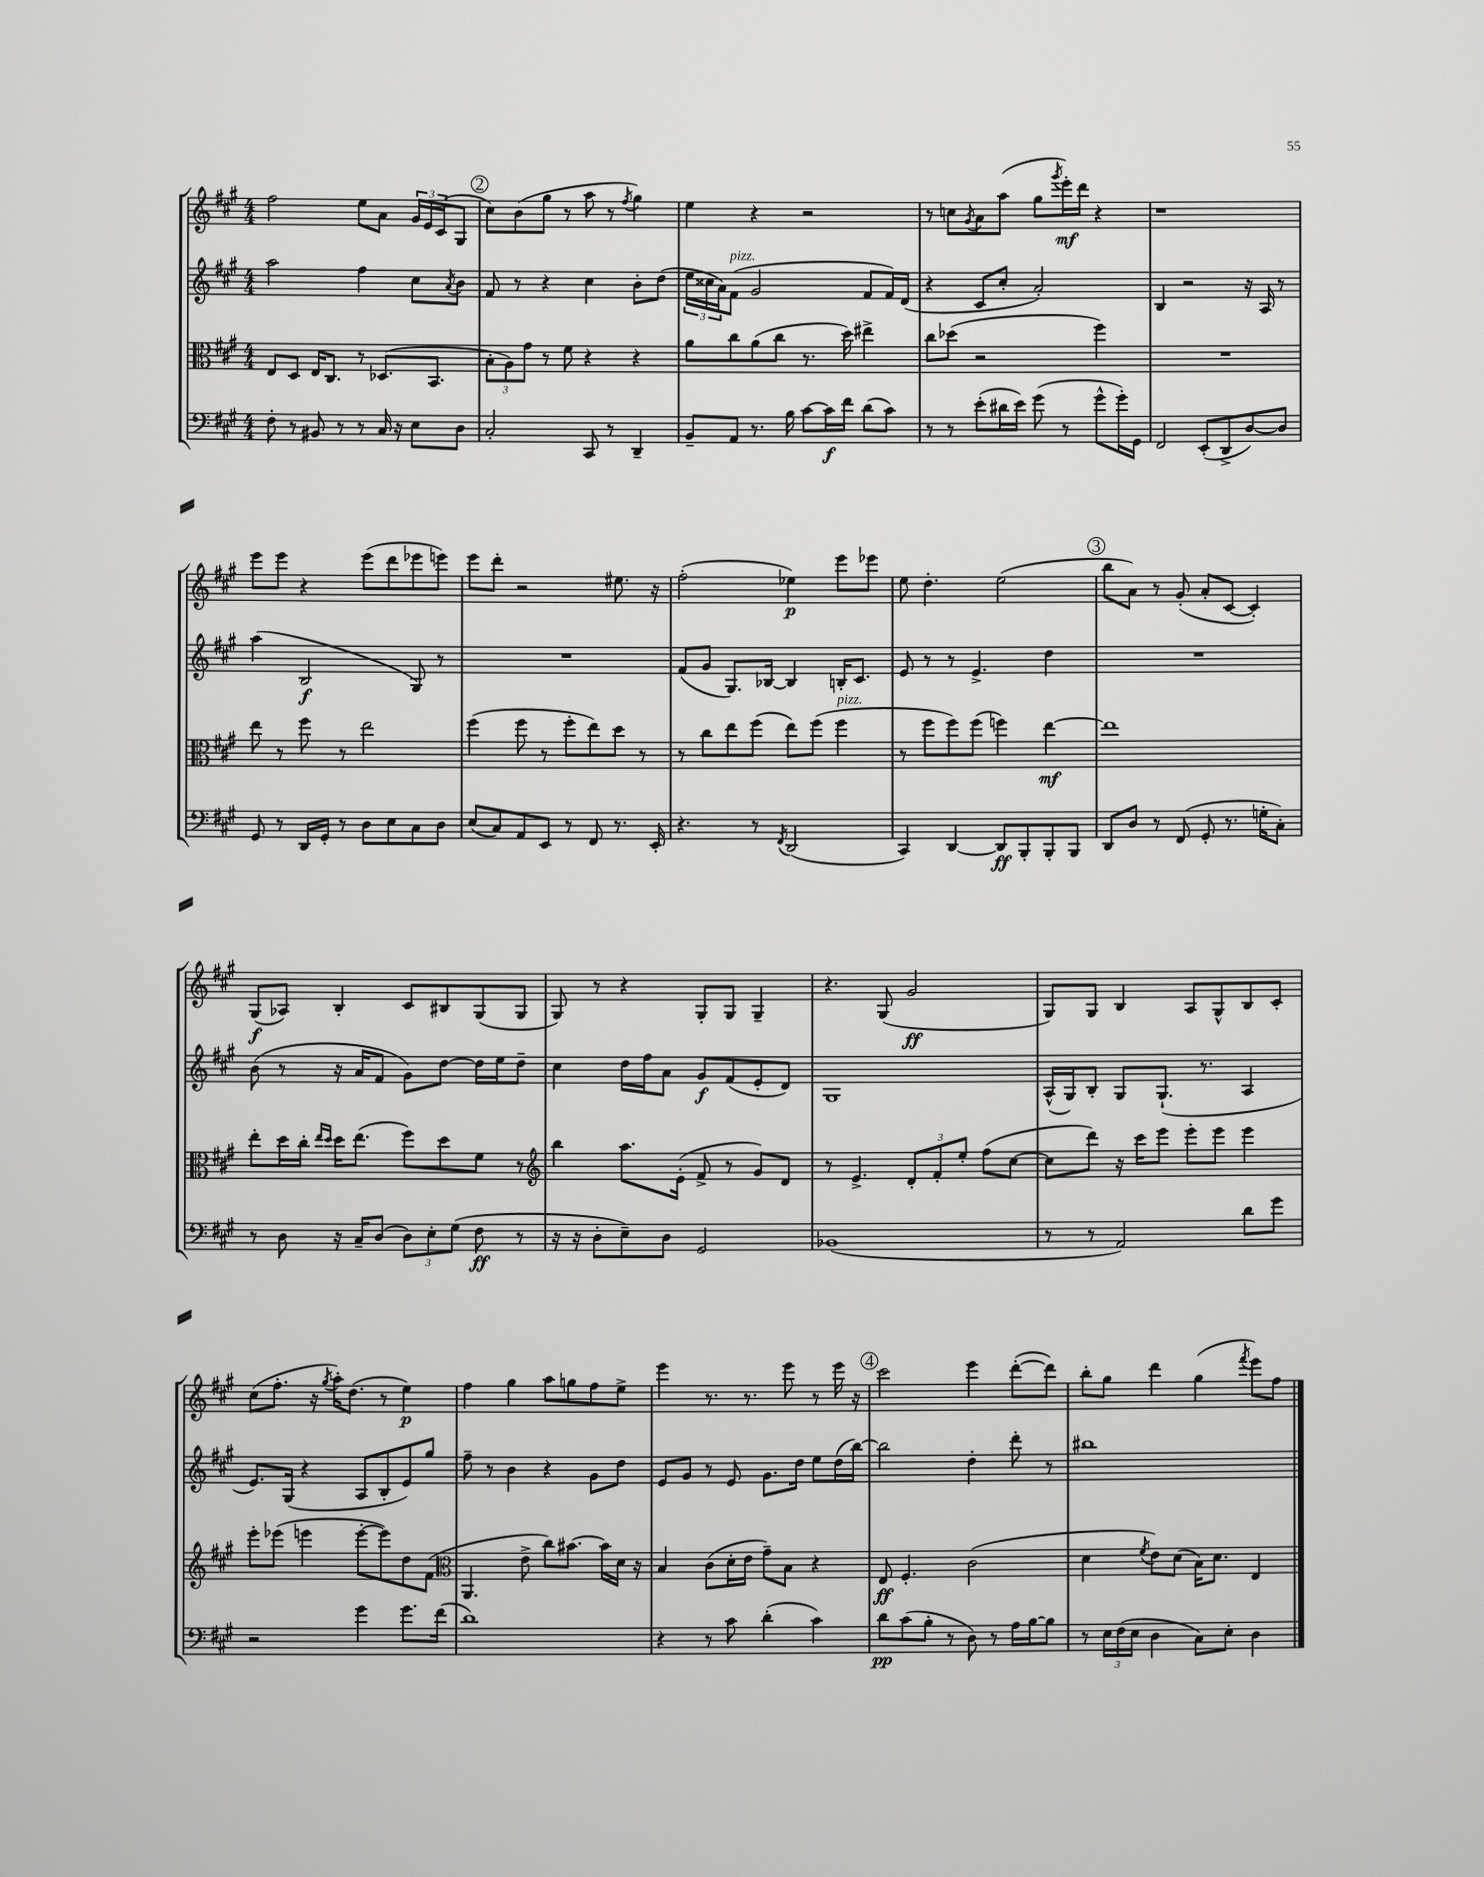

**kern	**dynam	**kern	**dynam	**kern	**dynam	**kern	**dynam
*part4	*part4	*part3	*part3	*part2	*part2	*part1	*part1
*staff4	*staff4	*staff3	*staff3	*staff2	*staff2	*staff1	*staff1
*clefF4	*	*clefC3	*	*clefG2	*	*clefG2	*
*k[f#c#g#]	*	*k[f#c#g#]	*	*k[f#c#g#]	*	*k[f#c#g#]	*
*M4/4	*	*M4/4	*	*M4/4	*	*M4/4	*
=12	=12	=12	=12	=12	=12	=12	=12
8F#'\	.	8E/L	.	2aa\	.	2ff#\	.
8r	.	8D/J	.	.	.	.	.
8BB#X/	.	16E/KL	.	.	.	.	.
.	.	8.C#/J	.	.	.	.	.
8r	.	.	.	.	.	.	.
8r	.	8r	.	4ff#\	.	8ee\L	.
16C#/	.	(8.D-X/L	.	.	.	8a\J	.
16r	.	.	.	.	.	.	.
8E\L	.	.	.	8cc#\L	.	24g#/LL	.
.	.	.	.	.	.	24e/	.
.	.	8.BB/J	.	.	.	.	.
.	.	.	.	.	.	(24c#/J	.
.	.	.	.	8qa/	.	.	.
8D\J	.	.	.	8b\J	.	8G#/J	.
!!LO:REH:place=s1:t=2
=13	=13	=13	=13	=13	=13	=13	=13
2C#'/	.	12B'\L	.	8f#/	.	8cc#\L)	.
.	.	12A\)	.	.	.	.	.
.	.	.	.	8r	.	(8b\	.
.	.	12g#\J	.	.	.	.	.
.	.	8r	.	4r	.	8gg#\J	.
.	.	8f#\	.	.	.	8r	.
8CC#/	.	4r	.	4cc#\	.	8aa\	.
8r	.	.	.	.	.	8r	.
.	.	.	.	.	.	8qff#/	.
4DD~/	.	4r	.	8b'\L	.	4gg#\)	.
.	.	.	.	(8dd\J	.	.	.
=14	=14	=14	=14	=14	=14	=14	=14
8BB~/L	.	8a\L	.	24ee\LL	.	4ee\	.
.	.	.	.	24cc##X\	.	.	.
.	.	.	.	24a\J)	.	.	.
!	!	!	!	!LO:TX:a:i:t=pizz.	!	!	!
8AA/J	.	8cc#\	.	(8f#\J	.	.	.
8.r	.	(8a\	.	2g#/	.	4r	.
.	.	8cc#\J	.	.	.	.	.
16B\	.	.	.	.	.	.	.
[8c#\L	.	8.r	.	.	.	2r	.
16c#\L]	f	.	.	.	.	.	.
16f#\JJ	.	16dd\)	.	.	.	.	.
(8d\L	.	4ee#X^\	.	8f#/L	.	.	.
8c#\J)	.	.	.	16f#/L)	.	.	.
.	.	.	.	(16d/JJ	.	.	.
=15	=15	=15	=15	=15	=15	=15	=15
8r	.	8cc#\L	.	4r	.	8r	.
8r	.	(8dd-X\J	.	.	.	8ccn\L	.
.	.	.	.	.	.	8qg#/	.
(8e'\L	.	2r	.	8c#/L	.	8a\	.
16d#X\L	.	.	.	8cc#'/J	.	(8aa\J	.
16e\JJ)	.	.	.	.	.	.	.
(8g#\	.	.	.	2a'/)	.	8gg#\L	.
.	.	.	.	.	.	8qggg#/	.
8r	.	.	.	.	.	16eee'\L)	mf
.	.	.	.	.	.	16ddd\JJ	.
8g#^^\L	.	4ff#\)	.	.	.	4r	.
16g#'\L)	.	.	.	.	.	.	.
16GG#\JJ	.	.	.	.	.	.	.
=16	=16	=16	=16	=16	=16	=16	=16
2FF#/	.	1r	.	4B/	.	1r	.
.	.	.	.	2r	.	.	.
(8EE'/L	.	.	.	.	.	.	.
8DD^/	.	.	.	.	.	.	.
[8D/)	.	.	.	16r	.	.	.
.	.	.	.	16A/	.	.	.
8D/J]	.	.	.	8r	.	.	.
!!LO:LB:g=z
=17	=17	=17	=17	=17	=17	=17	=17
8GG#/	.	8ee\	.	(4aa\	.	8eee\L	.
8r	.	8r	.	.	.	8eee\J	.
16DD/LL	.	8ff#\	.	2B/	f	4r	.
16GG#'/JJ	.	.	.	.	.	.	.
8r	.	8r	.	.	.	.	.
8D\L	.	2ee\	.	.	.	(8eee\L	.
8E\	.	.	.	.	.	8ddd\	.
8C#\	.	.	.	8G#/)	.	8eee-X\	.
8D\J	.	.	.	8r	.	8eeen\J)	.
=18	=18	=18	=18	=18	=18	=18	=18
(8E/L	.	(4ff#\	.	1r	.	8eee\L	.
8C#/)	.	.	.	.	.	8ddd'\J	.
8AA/	.	8ff#\	.	.	.	2r	.
8EE/J	.	8r	.	.	.	.	.
8r	.	8ff#'\L	.	.	.	.	.
8FF#/	.	8ee\)	.	.	.	.	.
8.r	.	8dd\J	.	.	.	8.ee#X\	.
.	.	8r	.	.	.	.	.
16EE'/	.	.	.	.	.	16r	.
=19	=19	=19	=19	=19	=19	=19	=19
4.r	.	8r	.	(8f#/L	.	(2ff#'\	.
.	.	8cc#\L	.	8g#/J	.	.	.
.	.	8ee\	.	8.G#/L)	.	.	.
8r	.	(8ff#\J	.	.	.	.	.
.	.	.	.	[16B-X/Jk	.	.	.
8qFF#/	.	.	.	.	.	.	.
(2DD/	.	8ee\L)	.	4B-/]	.	4ee-X\)	p
.	.	(8ff#\J	.	.	.	.	.
!	!	!LO:TX:a:i:t=pizz.	!	!	!	!	!
.	.	4ff#\	.	16Bn'/KL	.	8eee\L	.
.	.	.	.	8.c#/J	.	.	.
.	.	.	.	.	.	8eee-X\J	.
=20	=20	=20	=20	=20	=20	=20	=20
4CC#/)	.	8r	.	8e/	.	8ee\	.
.	.	8ff#\L	.	8r	.	4.dd'\	.
[4DD/	.	8ff#\)	.	8r	.	.	.
.	.	(8ff#\J	.	4.e^/	.	.	.
8DD/L]	ff	4ffn\)	.	.	.	(2ee\	.
8BBB'/	.	.	.	.	.	.	.
8BBB'/	.	[4ee\	mf	4dd\	.	.	.
8BBB/J	.	.	.	.	.	.	.
!!LO:REH:place=s1:t=3
=21	=21	=21	=21	=21	=21	=21	=21
8DD/L	.	1ee]	.	1r	.	8bb\L	.
8D/J	.	.	.	.	.	8a\J)	.
8r	.	.	.	.	.	8r	.
(8FF#/	.	.	.	.	.	(8g#'/	.
8GG#'/	.	.	.	.	.	8a'/L	.
8.r	.	.	.	.	.	[8c#/J	.
.	.	.	.	.	.	4c#'/])	.
16Gn'\KL	.	.	.	.	.	.	.
8C#'\J)	.	.	.	.	.	.	.
!!LO:LB:g=z
=22	=22	=22	=22	=22	=22	=22	=22
8r	.	8ee'\L	.	(8b\	.	(8G#/L	f
8D\	.	16dd\L	.	8r	.	8A-X/J)	.
.	.	16cc#'\JJ	.	.	.	.	.
.	.	16qqee/LL	.	.	.	.	.
.	.	16qqdd/JJ	.	.	.	.	.
16r	.	16dd\KL	.	16r	.	4B'/	.
16C#~/KL	.	(8.ee\J	.	16a/KL	.	.	.
(8D/J	.	.	.	8f#/J	.	.	.
12D\L)	.	8ff#\L)	.	8g#\L)	.	8c#/L	.
12E'\	.	.	.	.	.	.	.
.	.	8dd\	.	[8dd\J	.	8B#X/	.
(12G#\J	.	.	.	.	.	.	.
8F#\	ff	8f#\J	.	16dd\LL]	.	(8G#/	.
.	.	.	.	16ee\J	.	.	.
8r	.	8r	.	8dd~\J	.	8G#/J	.
=23	=23	=23	=23	=23	=23	=23	=23
*	*	*clefG2	*	*	*	*	*
16r	.	4bb\	.	4cc#\	.	8G#/)	.
16r	.	.	.	.	.	.	.
8D'\L	.	.	.	.	.	8r	.
8E~\)	.	8.aa\L	.	16dd\LL	.	4r	.
.	.	.	.	16ff#\J	.	.	.
8D\J	.	.	.	8a\J	.	.	.
.	.	(16e'\Jk	.	.	.	.	.
2GG#/	.	8f#^/	.	8g#/L	f	8G#'/L	.
.	.	8r	.	(8f#/	.	8G#/J	.
.	.	8g#/L)	.	8e'/	.	4G#~/	.
.	.	8d/J	.	8d/J)	.	.	.
=24	=24	=24	=24	=24	=24	=24	=24
(1BB-X	.	8r	.	1G#	.	4.r	.
.	.	4.e^/	.	.	.	.	.
.	.	.	.	.	.	(8G#/	.
.	.	12d'/L	.	.	.	2g#/	ff
.	.	12f#'/	.	.	.	.	.
.	.	12ee'/J	.	.	.	.	.
.	.	(8ff#\L	.	.	.	.	.
.	.	[8cc#\J	.	.	.	.	.
=25	=25	=25	=25	=25	=25	=25	=25
8r	.	8cc#\L]	.	(16A^^/LL	.	8G#/L)	.
.	.	.	.	16G#/J)	.	.	.
8r	.	8ddd\J)	.	8B'/J	.	8G#/J	.
2AA/)	.	16r	.	8G#/L	.	4B/	.
.	.	16ccc#\KL	.	.	.	.	.
.	.	8eee\J	.	(8.G#`/J	.	.	.
.	.	8eee'\L	.	.	.	8A/L	.
.	.	.	.	8.r	.	.	.
.	.	8eee\J	.	.	.	8G#^^/	.
8d\L	.	4eee\	.	4A/	.	8B/	.
8g#\J	.	.	.	.	.	8c#'/J	.
!!LO:LB:g=z
=26	=26	=26	=26	=26	=26	=26	=26
2r	.	8eee'\L	.	8.e/L)	.	(8cc#\L	.
.	.	(8eee-X\J	.	.	.	8.ff#'\J	.
.	.	.	.	(16G#/Jk	.	.	.
.	.	4eeen\	.	4r	.	.	.
.	.	.	.	.	.	16r	.
.	.	.	.	.	.	8qgg#/	.
.	.	.	.	.	.	16aa'\KL)	.
.	.	.	.	.	.	(8.dd\J	.
4g#\	.	[8eee'\L	.	8A/L	.	.	.
.	.	8eee\])	.	8B'/	.	8r	.
8.g#\L	.	8dd\	.	8e/)	.	4ee\)	p
.	.	(8f#\J	.	8gg#/J	.	.	.
(16f#\Jk	.	.	.	.	.	.	.
=27	=27	=27	=27	=27	=27	=27	=27
*	*	*clefC3	*	*	*	*	*
1d)	.	4.AA/	.	8ff#~\	.	4ff#\	.
.	.	.	.	8r	.	.	.
.	.	.	.	4b\	.	4gg#\	.
.	.	8e^\	.	.	.	.	.
.	.	8cc#\L)	.	4r	.	8aa\L	.
.	.	[8.b#X\J	.	.	.	8ggn\	.
.	.	.	.	8g#\L	.	8ff#\	.
.	.	16b#\LL]	.	.	.	.	.
.	.	16d\JJ	.	8dd\J	.	8ee^\J	.
.	.	16r	.	.	.	.	.
=28	=28	=28	=28	=28	=28	=28	=28
4r	.	4B/	.	8e/L	.	4eee\	.
.	.	.	.	8g#/J	.	.	.
8r	.	(8c#\L	.	8r	.	8.r	.
8c#\	.	16d'\L	.	8e/	.	.	.
.	.	16e\JJ	.	.	.	8.r	.
(4d'\	.	8g#~\L)	.	8.g#\L	.	.	.
.	.	8B\J	.	.	.	8eee\	.
.	.	.	.	16dd\Jk	.	.	.
4c#\)	.	4r	.	8ee\L	.	8r	.
.	.	.	.	(16dd\L	.	16eee\	.
.	.	.	.	[16bb\JJ)	.	16r	.
!!LO:REH:place=s1:t=4
=29	=29	=29	=29	=29	=29	=29	=29
8d\L	pp	8E/	ff	2bb\]	.	2ccc#\	.
(8c#\	.	4.F#'/	.	.	.	.	.
8B'\J	.	.	.	.	.	.	.
8r	.	.	.	.	.	.	.
8D\)	.	(2c#\	.	4dd'\	.	4eee\	.
8r	.	.	.	.	.	.	.
16A\LL	.	.	.	8ddd'\	.	([8ddd'\L	.
[16B\J	.	.	.	.	.	.	.
8B\J]	.	.	.	8r	.	8ddd\J])	.
=30	=30	=30	=30	=30	=30	=30	=30
8r	.	4d\	.	1bb#X	.	8bb'\L	.
24E\LL	.	.	.	.	.	8gg#\J	.
(24F#\	.	.	.	.	.	.	.
24E\JJ	.	.	.	.	.	.	.
.	.	8qf#/	.	.	.	.	.
4D\	.	8e\L)	.	.	.	4ddd\	.
.	.	(8d\J	.	.	.	.	.
8C#\L)	.	16B\KL)	.	.	.	(4gg#\	.
.	.	8.d\J	.	.	.	.	.
8E'\J	.	.	.	.	.	.	.
.	.	.	.	.	.	8qfff#/	.
4D\	.	4E/	.	.	.	8eee\L)	.
.	.	.	.	.	.	8ff#\J	.
==	==	==	==	==	==	==	==
*-	*-	*-	*-	*-	*-	*-	*-
